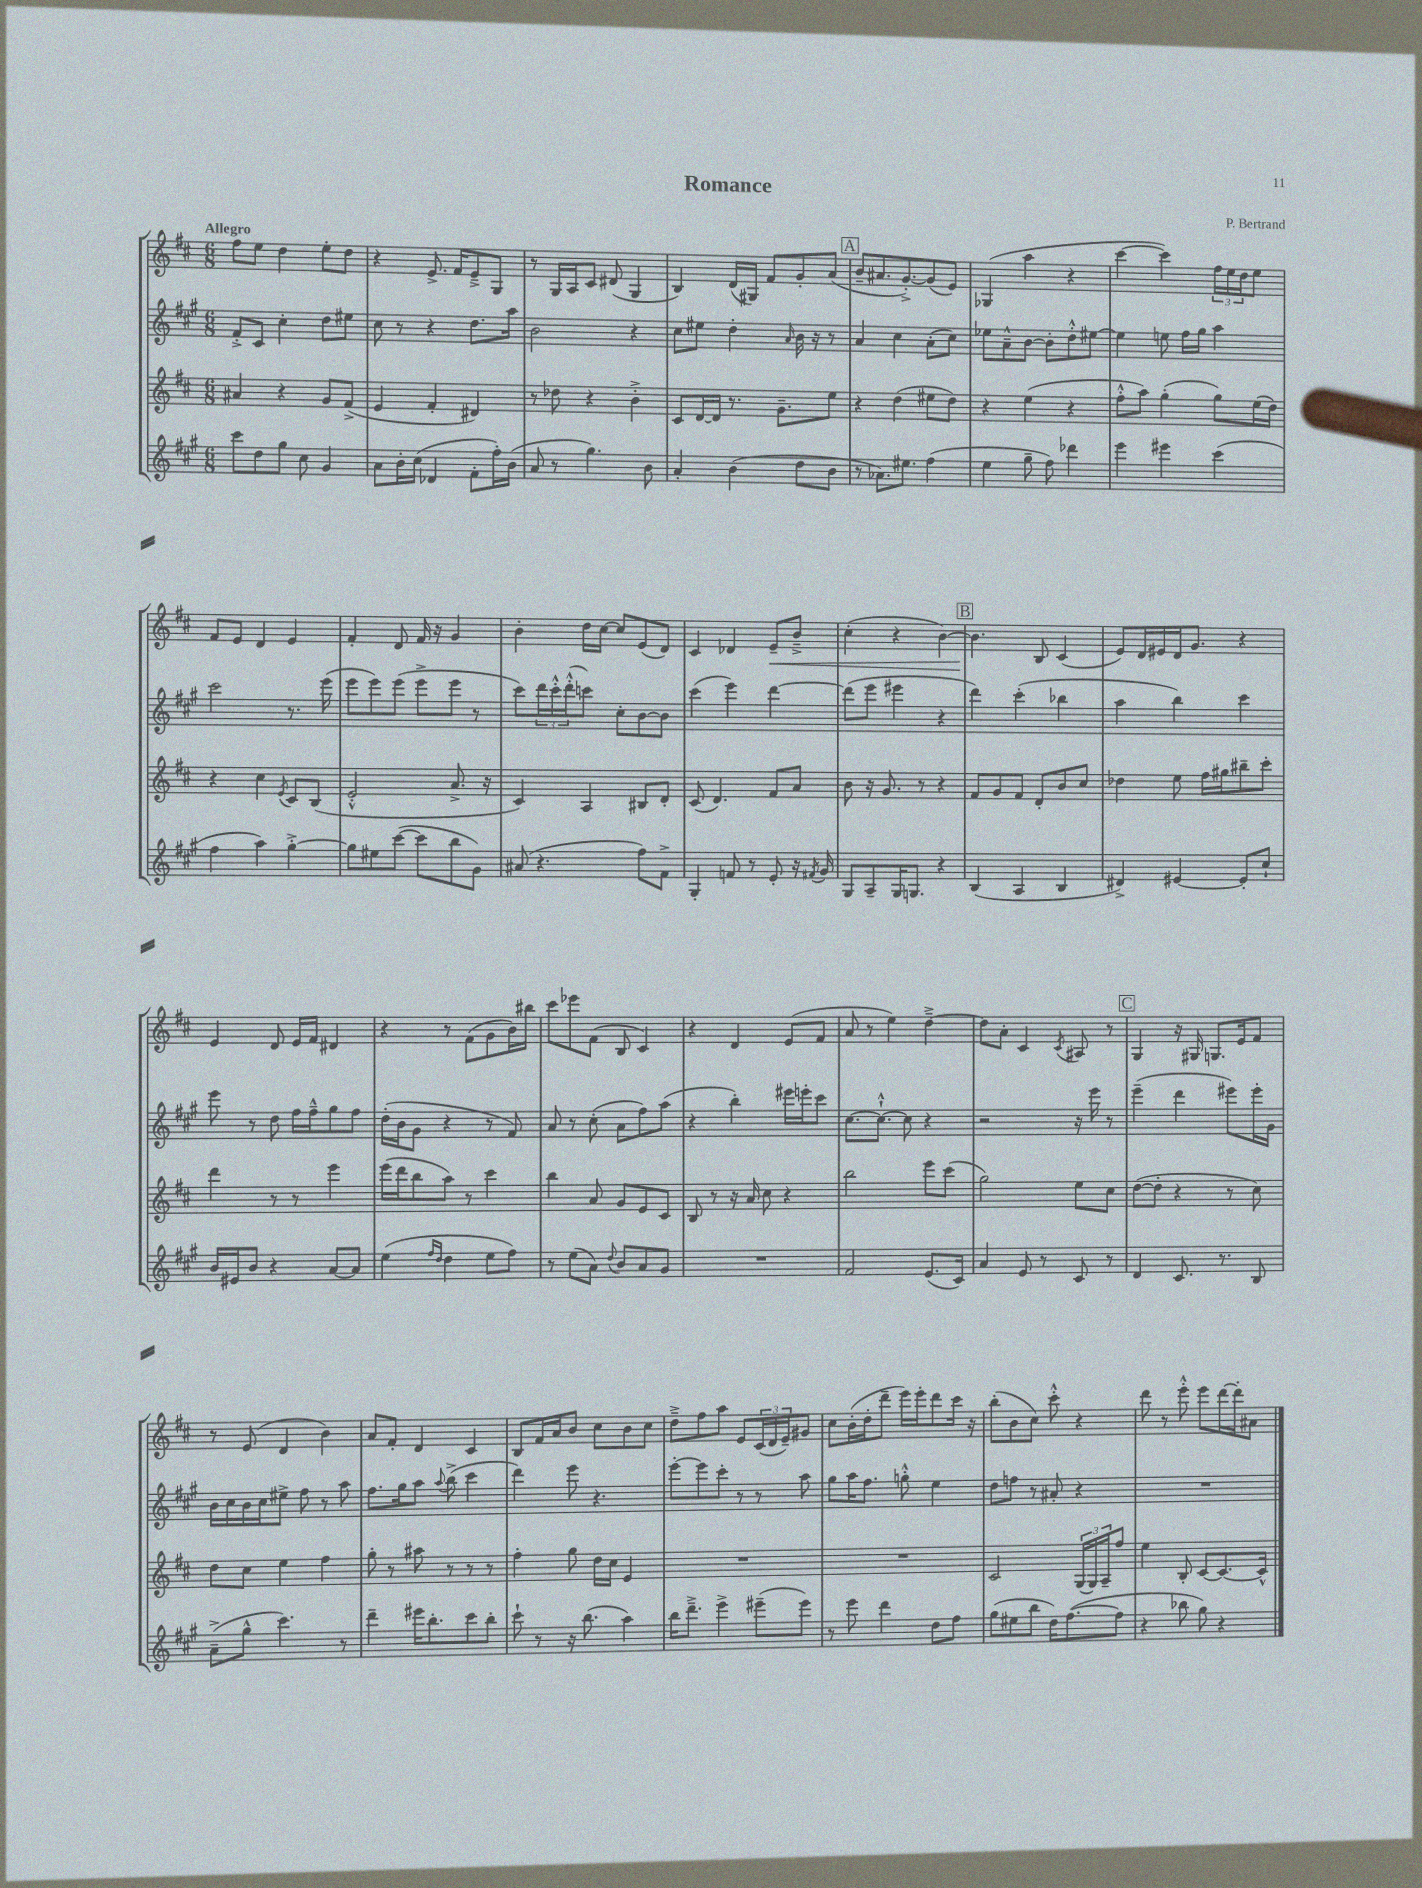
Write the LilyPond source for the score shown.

\header { title = "Romance" composer = "P. Bertrand" }
<<
\new StaffGroup <<
\new Staff = "s0" {
    \clef treble \key d \major \numericTimeSignature \time 6/8 \tempo "Allegro"
    fis''8 e''8 d''4 e''8-. d''8 |
    r4 e'8.-> fis'16 e'8---> g8 |
    r8 g16 a16 cis'8 dis'8( g4 |
    b4) d'16( gis16) fis'8 g'8-. a'8( |
    \mark \markup { \box "A" } b'8-- ais'8. g'8.~-.->) g'8( e'8) |
    ges4( a''4 r4 |
    cis'''4~ cis'''4) \tuplet 3/2 { fis''16 e''16 d''16 } e''8 |
    fis'8 e'8 d'4 e'4 |
    fis'4-. d'8 fis'16 r16 g'4 |
    b'4-. d''16 cis''16~ cis''8 e'8( d'8) |
    cis'4 des'4 e'8--\< b'8---> |
    cis''4-.( r4 b'4~) |
    \mark \markup { \box "B" } b'4.\! b8 cis'4( |
    e'8) d'16 eis'16 d'16 g'8. r4 |
    e'4 d'8 e'16 fis'16 dis'4 |
    r4 r8 fis'8( g'8 b'16) bis''16 |
    cis'''8 ees'''8 fis'8( b8 cis'4) |
    r4 d'4 e'8( fis'8 |
    a'8 r8 e''4) d''4~---> |
    d''8 a'8-. cis'4 \acciaccatura { cis'8 } ais8 r8 |
    \mark \markup { \box "C" } g4 r16 gis16 g8. e'16 fis'8 |
    r8 e'8( d'4 b'4) |
    a'8 fis'8-. d'4 cis'4 |
    b8 fis'16 a'16 b'8 cis''8 b'8 cis''8 |
    d''8---> fis''8 a''8 e'8 \tuplet 3/2 { cis'16( d'16 e'16--) } gis'8 |
    cis''8 b'16-.( d''16-. d'''8-- e'''16) e'''16-. d'''8 cis'''16 r16 |
    b''8-.( b'8 cis''8) cis'''8-.-^ r4 |
    d'''8 r8 e'''8-.-^ e'''8 d'''16~ d'''16-. ais'8 \bar "|." |
}
\new Staff = "s1" {
    \clef treble \key a \major \numericTimeSignature \time 6/8
    fis'8-.-> cis'8 cis''4-. d''8 eis''8 |
    cis''8 r8 r4 d''8. a''16 |
    b'2 r4 |
    cis''8 eis''8 d''4-. \grace { a'16 } b'16 r16 r8 |
    \mark \markup { \box "A" } a'4 cis''4 a'8-.( cis''8) |
    ees''8 a'8---^ b'8~ b'8-. d''8-.-^ eis''8~ |
    eis''4 e''8 fis''16 gis''16 a''4 |
    cis'''2 r8. e'''16( |
    e'''8 e'''8) e'''8( e'''8-> e'''8 r8 |
    cis'''8) \tuplet 3/2 { d'''16 cis'''16-.-^ d'''16-.-^( } c'''8) cis''8-. b'8~ b'8 |
    cis'''4( e'''4) d'''4~ |
    d'''8( e'''8 eis'''4 r4 |
    \mark \markup { \box "B" } d'''4) cis'''4-.( bes''4 |
    a''4 b''4) cis'''4 |
    e'''8 r8 d''8 fis''16 fis''16---^ gis''8 fis''8 |
    d''16-.( b'16 gis'8 r4 r8 fis'8) |
    a'8 r8 cis''8-.( a'8 fis''8) a''8( |
    r4 b''4-.) eis'''16 e'''16-. cis'''8 |
    cis''8.~ cis''8.~-!-^ cis''8 r4 |
    r2 r16 e'''16 r8 |
    \mark \markup { \box "C" } e'''4--( d'''4 eis'''8) eis'''16-. gis'16 |
    b'16 cis''16 b'16 cis''16 eis''8-> fis''8 r8 a''8 |
    fis''8. gis''16 a''8 \appoggiatura { a''8 } b''8->( cis'''4 |
    d'''4) e'''8 r4. |
    e'''8~-. e'''8 cis'''8-. r8 r8 a''8 |
    gis''8 a''16 fis''8. g''8-.-^ e''4 |
    d''8 f''8 r8 ais'8-. r4 |
    R2. \bar "|." |
}
\new Staff = "s2" {
    \clef treble \key d \major \numericTimeSignature \time 6/8
    ais'4 r4 g'8 fis'8->( |
    e'4 fis'4-. dis'4) |
    r8 des''8 r4 b'4-.-> |
    cis'8 d'16~ d'16 r8. g'8.-- e''8 |
    \mark \markup { \box "A" } r4 d''4( eis''8 d''8) |
    r4 e''4( r4 |
    fis''8-.-^ a''8) g''4-.( g''8) e''16( d''16) |
    r4 cis''4 \acciaccatura { e'8 } cis'8 b8( |
    e'2-.-^ a'8.-> r16 |
    cis'4) a4 bis8 d'8-. |
    cis'8( d'4.) fis'8 a'8 |
    b'8 r16 g'8. r8 r4 |
    \mark \markup { \box "B" } fis'8 g'8 fis'8 d'8-. b'8 cis''8 |
    des''4 e''8 fis''16 gis''16 bis''8-- cis'''8-. |
    d'''4 r8 r8 e'''4 |
    e'''16( d'''16 b''8 a''8) r8 cis'''4 |
    b''4 a'8 g'8 e'8 cis'8 |
    b8 r8 r16 a'16 cis''8 r4 |
    b''2 e'''8 cis'''8( |
    g''2) e''8 cis''8 |
    \mark \markup { \box "C" } d''8~( d''8-. r4 r8 cis''8) |
    d''8 cis''8 e''4 fis''4 |
    g''8-. r8 ais''8 r8 r8 r8 |
    fis''4-. g''8 d''16 cis''16 e'4 |
    R2. |
    R2. |
    cis'2 \tuplet 3/2 { g16( g16) a16-- } fis''8 |
    e''4 b8-. cis'8~ cis'8.~ cis'16-^ \bar "|." |
}
\new Staff = "s3" {
    \clef treble \key a \major \numericTimeSignature \time 6/8
    cis'''8 d''8 gis''8 cis''8 gis'4 |
    a'8 b'16-. cis''16( des'4 fis'8-. fis''16-.) b'16( |
    a'8 r8 gis''4.) b'8 |
    a'4-. b'4( d''8 b'8 |
    \mark \markup { \box "A" } r8 aes'8.) eis''8. fis''4( |
    e''4 gis''8-- fis''8) des'''4 |
    e'''4 eis'''4 cis'''4( |
    fis''4 a''4) gis''4~-.-> |
    gis''8 eis''8 cis'''8~( cis'''8 b''8 gis'8) |
    ais'8( r4. fis''8) fis'8-> |
    gis4-. f'8 r8 e'8-. r16 \acciaccatura { fis'8 } gis'16 |
    gis8 a8-- gis16 g8. r4 |
    \mark \markup { \box "B" } b4( a4 b4 |
    dis'4->) eis'4~ eis'8-. cis''8-! |
    b'16 eis'16 b'8 r4 a'8~ a'8 |
    e''4( \grace { fis''16 d''16 } d''4 e''8 fis''8) |
    r8 e''8( a'8) \appoggiatura { d''8 } b'8 a'8 gis'8 |
    R2. |
    fis'2 e'8.( cis'16) |
    a'4 e'8 r8 cis'8 r8 |
    \mark \markup { \box "C" } d'4 cis'8. r8. b8 |
    a'8--->( gis''8-^ cis'''4.) r8 |
    d'''4-- eis'''16 b''8.-. cis'''8 b''8-. |
    cis'''8-! r8 r16 b''8.( a''4) |
    b''16 d'''8.---> e'''4-> eis'''8--( eis'''8) |
    r8 e'''8 d'''4 d''8 fis''8 |
    gis''8( eis''8 b''8 d''16) fis''8.~( fis''8 |
    r4 bes''8 gis''8) r4 \bar "|." |
}
>>
>>
\layout { \context { \Score \remove "Bar_number_engraver" } }
